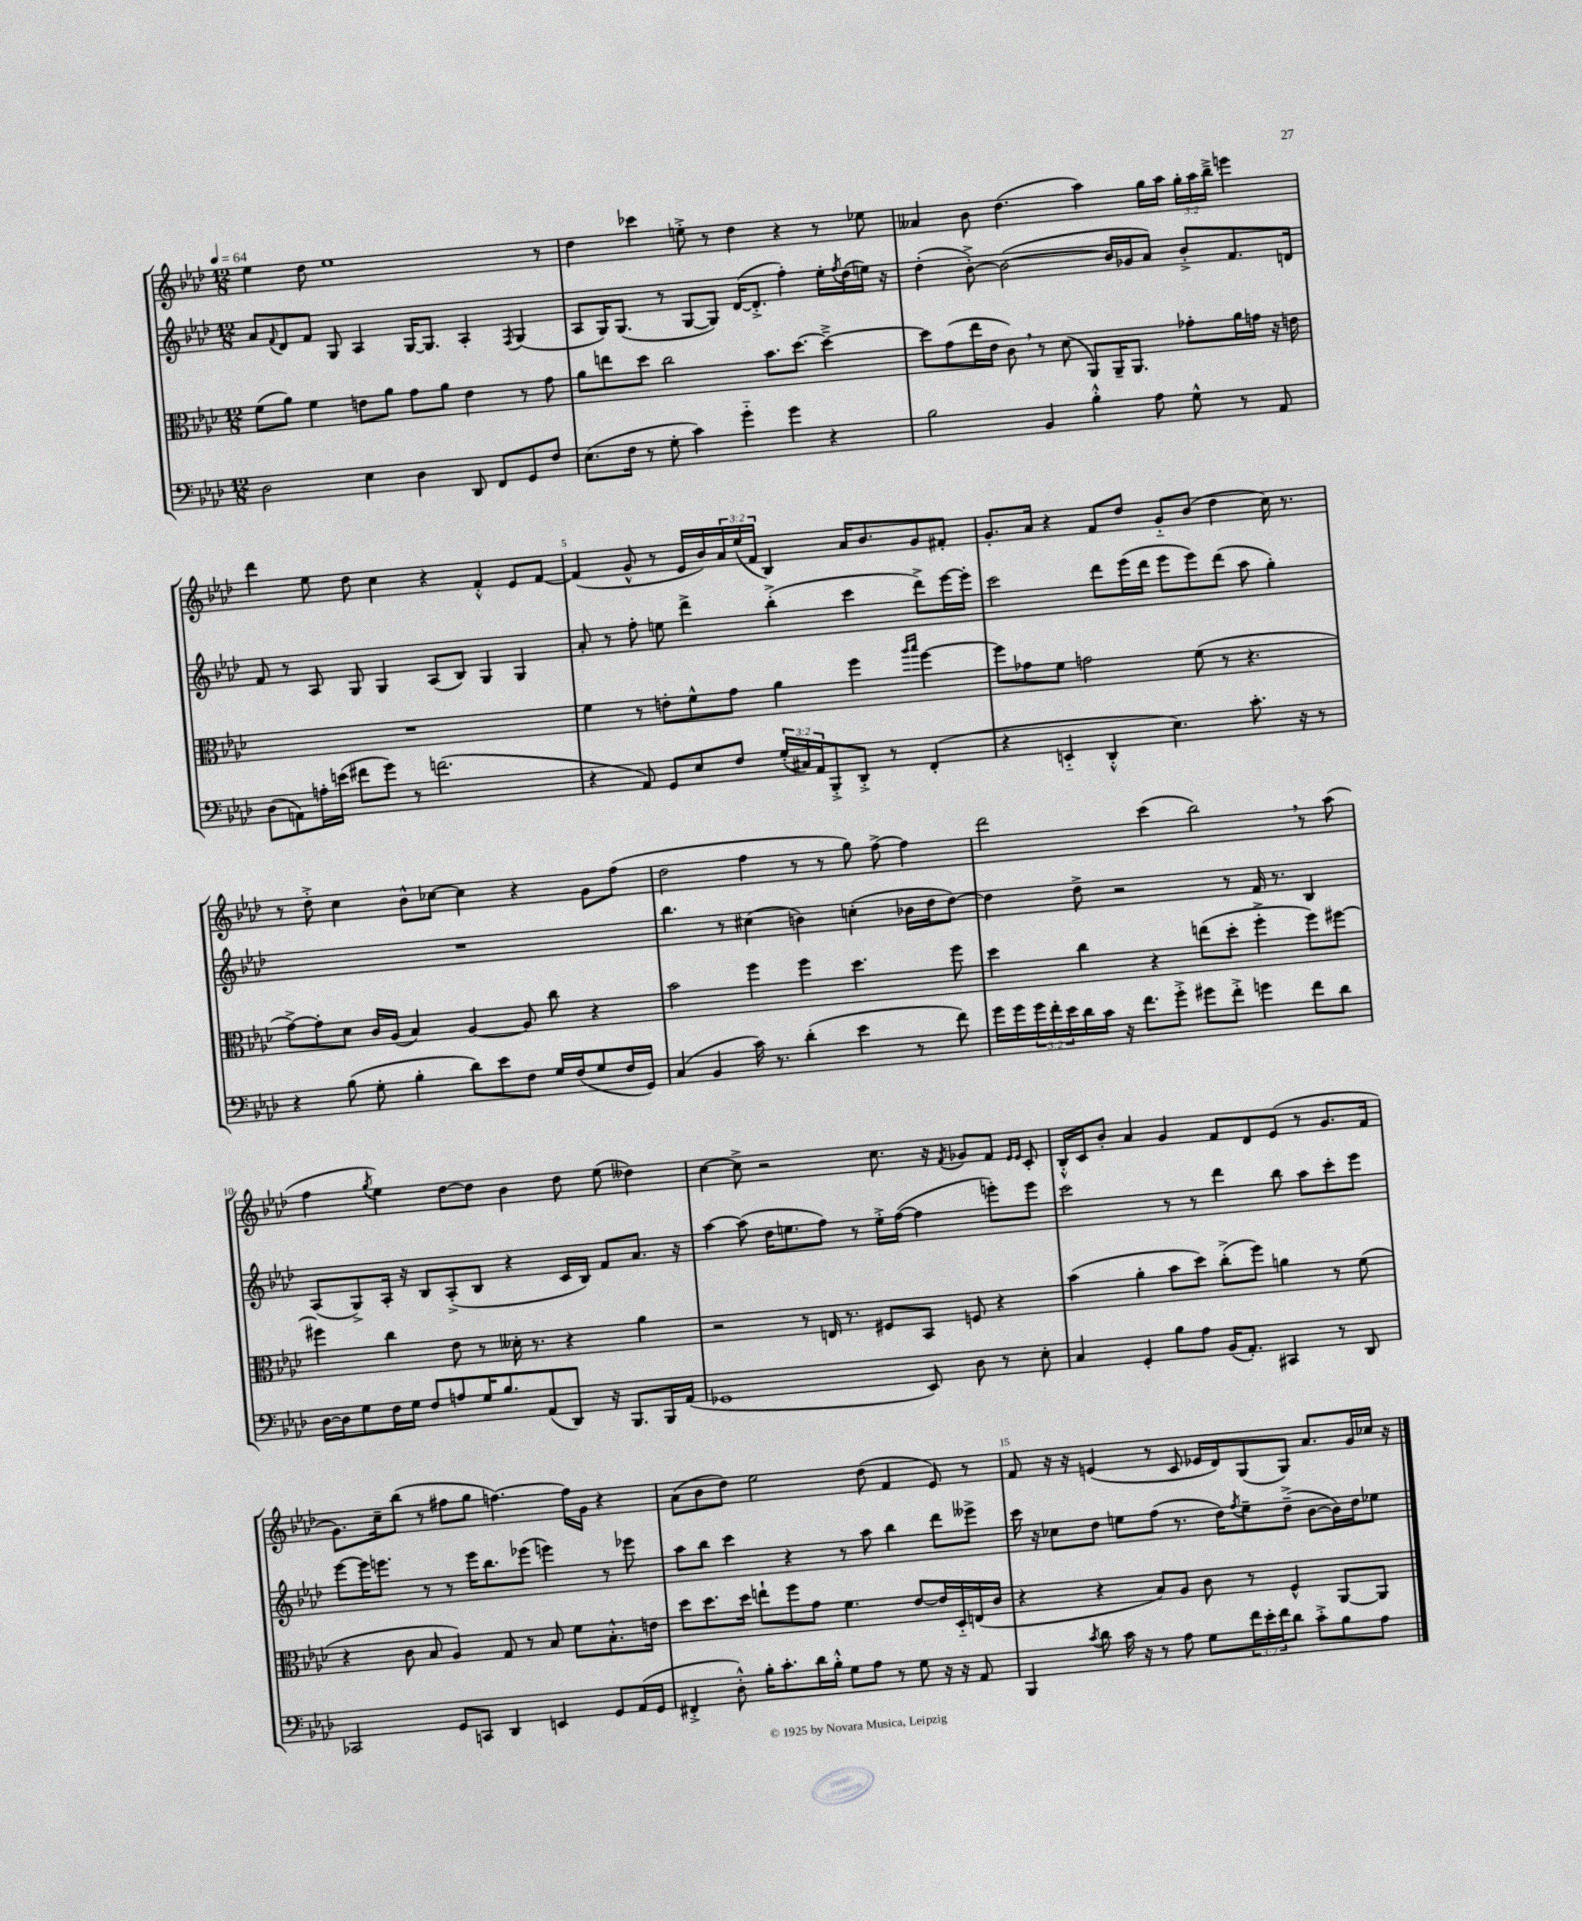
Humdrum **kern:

**kern	**kern	**kern	**kern
*staff4	*staff3	*staff2	*staff1
*clefF4	*clefC3	*clefG2	*clefG2
*k[b-e-a-d-]	*k[b-e-a-d-]	*k[b-e-a-d-]	*k[b-e-a-d-]
*M12/8	*M12/8	*M12/8	*M12/8
*MM64	*MM64	*MM64	*MM64
2D-	(8f	8a-	4ee-
.	.	8qqf	.
.	8a-)	8d-	.
.	4f	8f	8dd-
.	.	8G	1ee-
4E-	8e	4A-	.
.	8a-	.	.
4D-	8g	[16G	.
.	.	8.G]	.
.	8a-	.	.
8DD-	4e	4A-'	.
8FF	.	.	.
.	.	8qF	.
8GG	8r	(4G	.
8F	8g	.	8r
=	=	=	=
(8.E-	8a-	8A-	4dd-
.	8ee	16G)	.
16F	.	(8.G	.
8r	8dd-	.	4ccc-
8G'	2cc	8r	.
4c)	.	[8G	8ee'^
.	.	8G])	8r
4g'~	.	([16d-	4dd-
.	.	8.d-'^]	.
.	8.b-	.	.
4g	.	4ff')	4r
.	[8.dd-	.	.
4r	4dd-~^_	16ee-'	8r
.	.	8qff	.
.	.	(16dd-	.
.	.	16ee)	8ee-
.	.	16r	.
=	=	=	=
2B-	8dd-]	(4dd-'	4a--
.	(8g	.	.
.	16ee-	[8b-'^)	8b-
.	16e-	.	.
.	8c)	(2b-_	(4.dd-
4BB-	8r	.	.
.	(8d-	.	.
4B-'^^	8AA-)	.	4aa-)
.	16AA-~	16b-]	.
.	8.AA-	16g-	.
8A-	.	8a-)	16gg
.	.	.	16aa-
8G^^	8g-'	8b-'^	24gg'
.	.	.	24aa-
.	.	.	24bb-~^
8r	16a-	8.f	4eee
.	16g	.	.
8AA-	16r	.	.
.	16e	16d	.
=	=	=	=
(8D-	1.r	8f	4ddd-
8AA)	.	8r	.
16A'	.	8A-	8ee-
(16e	.	.	.
8f#	.	8G	8dd-
8g)	.	4G	4cc
8r	.	.	.
(2.f	.	(8A-	4r
.	.	8B-)	.
.	.	4G	4f'^^
.	.	4G	8e-
.	.	.	[8f
=	=	=	=
4r	4f	8a-'	(4f]
.	.	8r	.
8AA-)	8r	8ff'	8g^^
8GG	8e'	8ee	8r
8E-	8f^^	4ddd-^	16e-
.	.	.	16b-)
8F	8g	.	24a-
.	.	.	(24ee-
.	.	.	24f
(24G'	4a-	(4bb-'^	4B-)
24C#)	.	.	.
24AA-	.	.	.
8BBB-'^	.	.	.
8DD-'^	4ff	4ccc	16a-
.	.	.	8.b-
8r	.	.	.
.	16qqaa-	.	.
.	16qqbb-	.	.
(4FF'	[4ff	8ddd-^)	8g
.	.	[16eee-	8f#'
.	.	16eee-']	.
=	=	=	=
4r	8ff]	2ccc	8.g'
.	8g-	.	.
.	.	.	16a-
4EE'~	8f	.	4r
.	2g	.	.
4DD-'^^	.	8ddd-	8f
.	.	(16eee-	8dd-
.	.	16ddd-	.
4.E-)	.	8eee-	8g'~
.	(8f	8eee-)	(8b-
.	8r	(8ddd-	4dd-
8.c'	4.r	8aa-	.
.	.	4gg')	16cc)
16r	.	.	8.r
8r	.	.	.
=	=	=	=
4r	[8g^)	1.r	8r
.	8g']	.	8dd-'^
(8B-	8d-	.	4cc
8G'	16c	.	.
.	(16A-	.	.
4B-'	4B-)	.	8b-^^
.	.	.	[8cc-
8d-)	[4A-	.	4cc-]
8e-	.	.	.
8F	8A-]	.	4r
16G	8cc	.	.
(16F	.	.	.
8G	4r	.	8g
16F	.	.	(8ff
16GG)	.	.	.
=	=	=	=
(4C	2b-	4.bb-	2dd-
4BB-	.	.	.
.	.	8r	.
16c)	4ff	(4cc#	4ff
8.r	.	.	.
(4d-'	4ff	4b)	8r
.	.	.	8r
4e-	4.dd-	(4cc'	8gg)
.	.	.	[8ff^
8r	.	16b-	4ff]
.	.	16dd-	.
8f)	8ff	[8dd-)	.
=	=	=	=
16g	4dd-	4dd-]	2ddd-
16g	.	.	.
24g	.	.	.
24f'	.	.	.
24e-	.	.	.
16d-	4cc	8dd-^	.
16c	.	.	.
16r	.	2r	.
8.f	.	.	.
.	4r	.	(4ccc
8g'^	.	.	.
8g#	(8ee	.	2bb-)
8f'^	8dd-'	8r	.
4g	4ff'^	16f	.
.	.	8.r	.
8f	8ff)	4B-	8r
8d-	[8ff#	.	(8aa-
=	=	=	=
[16D-	4ff#]	(8A-	4ff
16D-]	.	.	.
8G	.	8G^)	.
.	.	.	8qgg
16F	4cc	16A-'	4ee-)
16G	.	16r	.
8F	.	8B-	.
8A	8e-	(8A-'^	[8dd-
16G	8r	8B-	8dd-]
8.B-	.	.	.
.	16d--'	4r	4b-
.	8.r	.	.
(8AA-	.	.	.
8DD-)	4r	16c	8dd-
.	.	16B-)	.
16r	.	8f	(8ee-
8.BBB-	.	.	.
.	4a-	8.a-	4dd--)
16BBB-	.	.	.
(16AA-	.	16r	.
=	=	=	=
1GG-	2r	[4aa-	[4cc
.	.	(8aa-]	8cc^]
.	.	16dd-	2r
.	.	8.ee	.
.	8r	.	.
.	16E	8ff)	.
.	8.r	.	.
.	.	8r	.
.	8F#	16ee'^	8.cc
.	.	([16ff	.
8EE-)	8BB-	4ff]	.
.	.	.	16r
.	.	.	8qf
8D-	8F	.	8g-
8r	4r	8eee')	8f
.	.	.	16qqe-
.	.	.	16qqe-
8E-'	.	8eee	8c'
=	=	=	=
4C	(4b-	2ccc	16B-'^^
.	.	.	16c
.	.	.	8b-'
4GG'	4a-'	.	4a-
8B-	8b-	8r	4g
8A-	8dd-)	8r	.
(16BB-	(8cc'^	4ddd-	8f
8.AA-')	.	.	.
.	8ff)	.	8d-
4CC#	4a	8bb-	(8e-
.	.	8aa-	8r
8r	8r	8ccc'	8.g
8DD-	(8f	8eee-	.
.	.	.	16f
=	=	=	=
2CC-	4r	[8eee-	8.g)
.	.	16eee-]	.
.	.	8.eee	16cc~
.	8c	.	(8bb-
.	8B-	8r	8r
8GG	4A-)	8r	8ff#
8CC	.	16eee	8gg
.	.	8.bb-	.
4DD-	8G	.	[4.ff)
.	8r	(8eee-	.
4EE	8B-	4eee)	.
.	8f	.	16ff]
.	.	.	16g
8GG	8.B-'^^	8r	4r
(16AA-	.	8eee-	.
16GG	16e	.	.
=	=	=	=
4FF#'^	8dd-	8aa-	(8a-
.	8.dd-	8bb-	8b-
8D-'^^)	.	4ccc	8dd-)
.	16dd-	.	.
16B-'	8ee`	.	2ee-
8.c'	.	.	.
.	8ff	4r	.
16d-	8g	.	.
16B-'^^	.	.	.
8G	4.f	8r	.
8A-	.	8aa-	(8dd-
8r	.	4bb-	4f
8G	[8e-	.	.
16r	16e-]	8ddd-	8e-)
16r	16D-'~	.	.
8AA-	(16E	8eee--^	8r
.	16c	.	.
=	=	=	=
4BBB-	4r	16ccc	8f
.	.	16r	.
.	.	8cc-	16r
.	.	.	16r
8qc	.	.	.
8d-	4r	8dd-	(4e
16c	.	8ee	.
16r	.	.	.
8r	8B-)	(8ff	8r
8A-	8A-	8.r	8c
8G	8c	.	16e-
.	.	16dd-)	16d-)
.	.	8qff	.
24f	8r	8ee~	(8G
24e-'	.	.	.
24f	.	.	.
8d-	4F^^	(8dd-~^	8G)
8c'^	.	[8b-	8.a-
8B-	[8AA-	16b-])	.
.	.	16dd-	16g
8A-	8AA-]	8ee-	16cc-
.	.	.	16r
==	==	==	==
*-	*-	*-	*-
